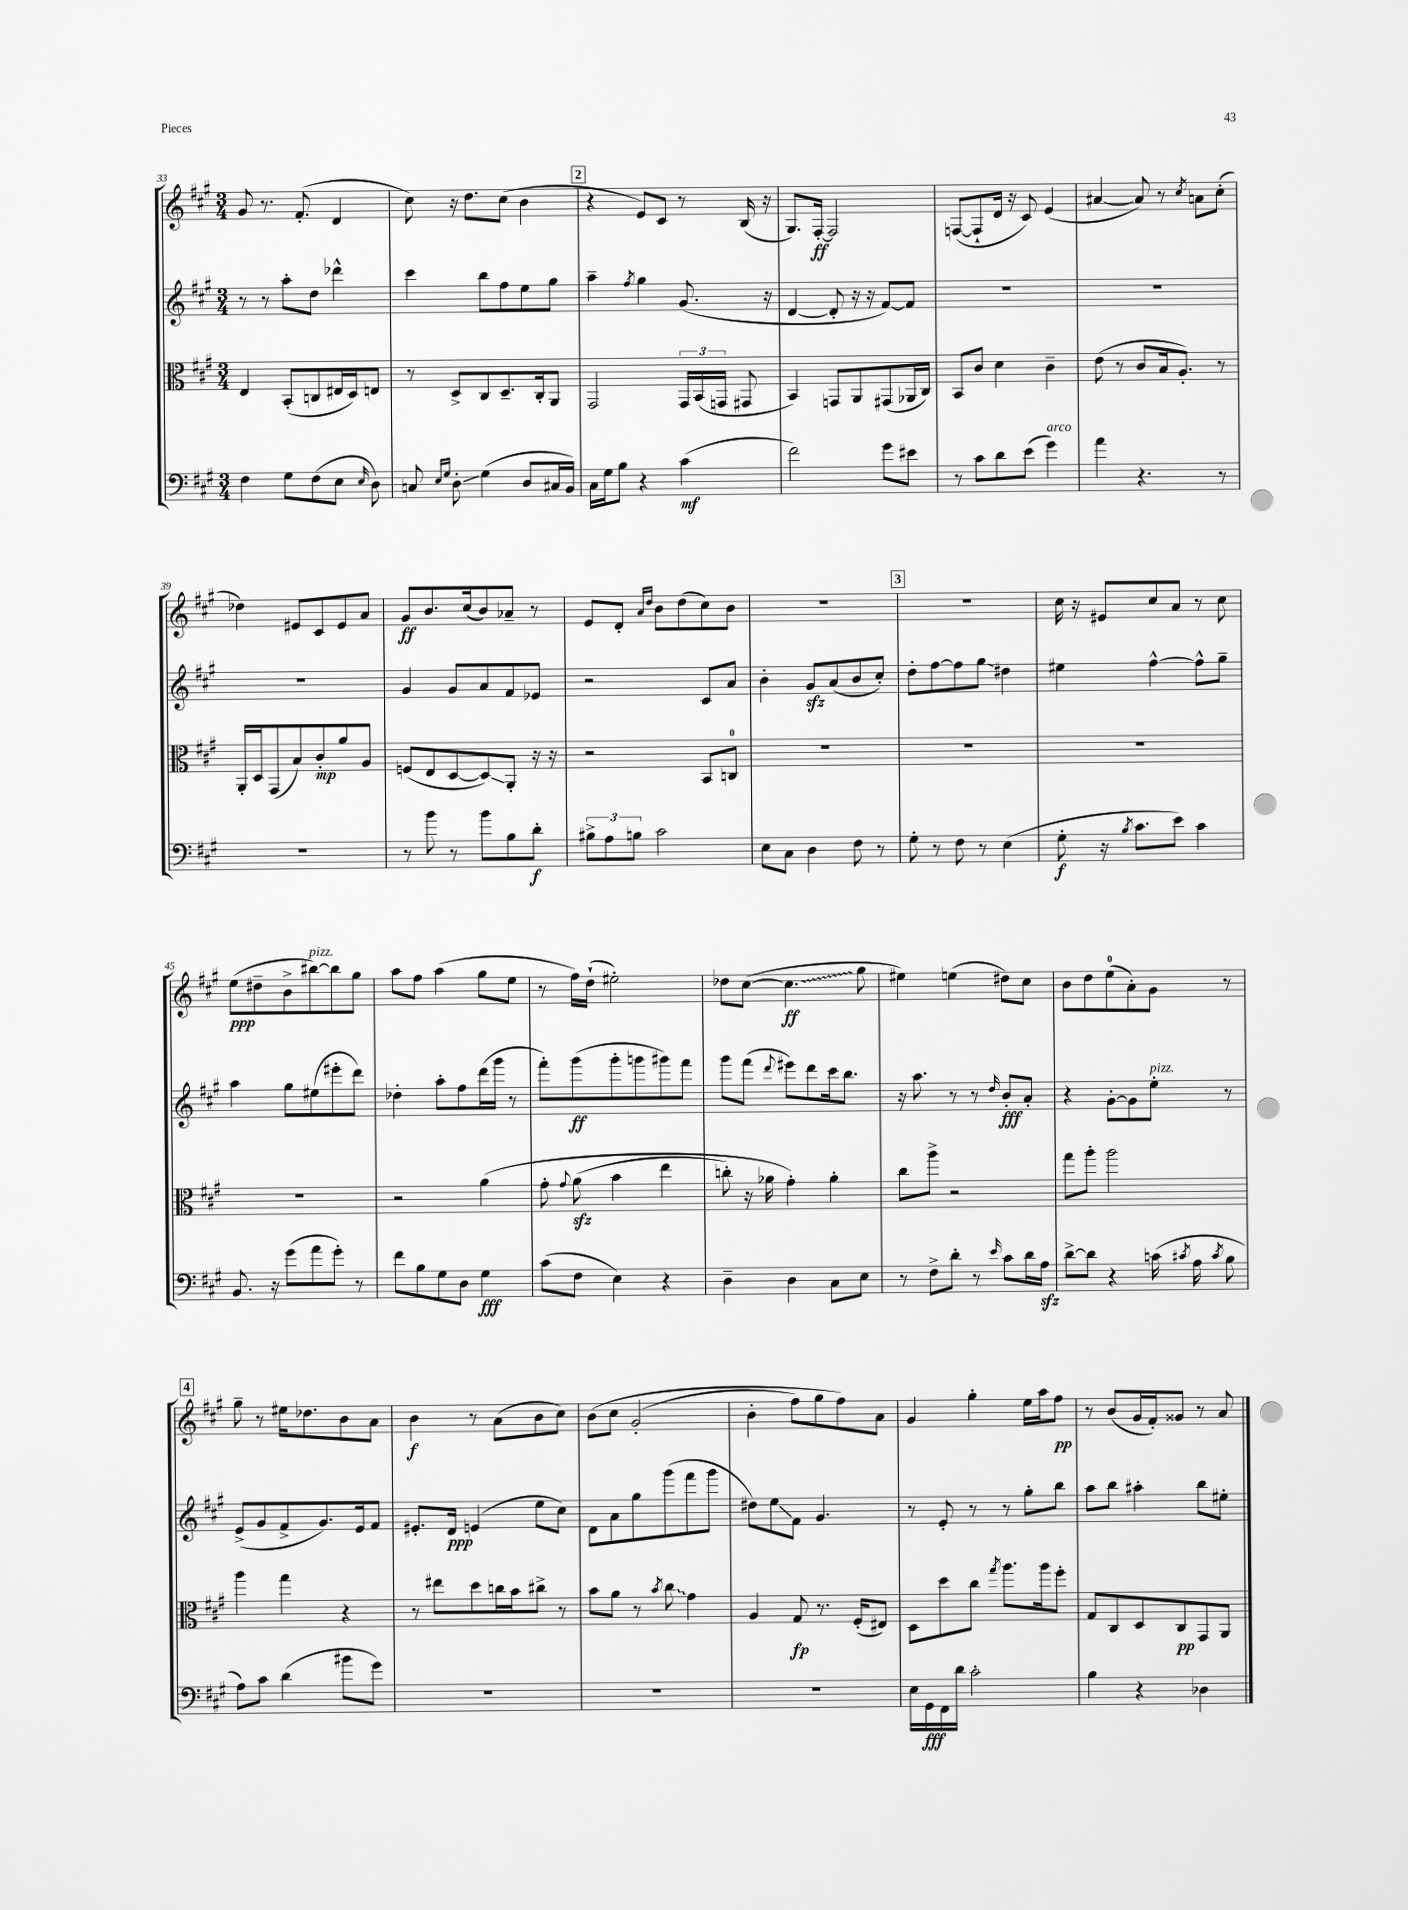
<<
\new StaffGroup <<
\new Staff = "s0" {
    \clef treble \key a \major \numericTimeSignature \time 3/4
    \autoBeamOff gis'8 r8. fis'8.-.( d'4 |
    cis''8) r16 d''8.[ cis''8]( b'4 |
    \mark \markup { \box "2" } r4 e'8[) cis'8] r8 b16( r16 |
    gis8.[) fis16]~-.\ff fis2 |
    f8[~( f8-! d'16] r16 cis'8) e'4( |
    ais'4~ ais'8) r8 \acciaccatura { cis''8 } a'8[ cis''8]-.( |
    des''4) eis'8[ cis'8 eis'8 a'8] |
    gis'8[\ff b'8. cis''16( b'8) aes'8]-- r8 |
    e'8[ d'8]-. \grace { a'16[ d''16] } b'8[ d''8( cis''8) b'8] |
    R2. |
    \mark \markup { \box "3" } R2. |
    cis''16 r16 eis'8[ cis''8 a'8] r8 cis''8 |
    e''8[\ppp( dis''8-- b'8-> bis''8~^\markup { \italic "pizz." }) bis''8 gis''8] |
    a''8[ fis''8] a''4( gis''8[ e''8] |
    r8 fis''16[) d''16]-!( eis''2-.) |
    des''8[ cis''8]~( \once \override Glissando.style = #'zigzag cis''4.\glissando\ff gis''8 |
    eis''4) e''4( dis''8[) cis''8] |
    b'8[ d''8 e''8-0( a'8-.) gis'8] r8 |
    \mark \markup { \box "4" } gis''8-- r8 eis''16[ des''8. b'8 a'8] |
    b'4\f r8 a'8[( b'8 cis''8]) |
    b'8[\( cis''8] gis'2-.( |
    b'4-. fis''8[) gis''8 fis''8\) a'8] |
    gis'4 gis''4-. e''16[ a''16 fis''8]\pp |
    r8 b'8[( gis'16 fis'16-.) gisis'8] r8 a'8 \bar "|." |
}
\new Staff = "s1" {
    \clef treble \key a \major \numericTimeSignature \time 3/4
    \autoBeamOff r8 r8 a''8[-. d''8] des'''4-^ |
    cis'''4 b''8[ fis''8 e''8 gis''8] |
    \mark \markup { \box "2" } a''4-- \acciaccatura { fis''8 } gis''4 gis'8.( r16 |
    d'4~ d'8-. r16 r16 fis'8[~) fis'8] |
    R2. |
    R2. |
    R2. |
    gis'4 gis'8[ a'8 fis'8 ees'8] |
    r2 cis'8[ a'8] |
    b'4-. gis'8[\sfz a'8( b'8 cis''8]-.) |
    \mark \markup { \box "3" } d''8[-. fis''8~ fis''8 gis''8]\glissando dis''4 |
    eis''4 fis''4~-^ fis''8[-^ gis''8]-- |
    a''4 gis''8[ eis''8( eis'''8-. d'''8]) |
    des''4-. a''8[-. fis''8 d'''16( gis'''16] r8 |
    fis'''8[-.) gis'''8\ff( gis'''8-. g'''8 gis'''8) fis'''8] |
    gis'''8[ fis'''8]( \appoggiatura { d'''8 } eis'''8[) d'''8 cis'''16 b''8.] |
    r16 a''8. r8 r8 \grace { d''16 } b'8[-.\fff a'8]-. |
    r4 gis'8[~-. gis'8 e''8]-.^\markup { \italic "pizz." } r8 |
    \mark \markup { \box "4" } e'8[->( gis'8 fis'8-> gis'8.) e'16 fis'8] |
    eis'8.[-. d'16]\ppp e'4( e''8[ cis''8]) |
    d'8[ a'8 gis''8 gis'''8( fis'''8 gis'''8] |
    dis''8[) e''8\glissando fis'8] gis'4. |
    r8 e'8-. r8 r8 gis''8[-. b''8] |
    a''8[ b''8] ais''4-. b''8[ eis''8]-. \bar "|." |
}
\new Staff = "s2" {
    \clef alto \key a \major \numericTimeSignature \time 3/4
    \autoBeamOff e4 b,8[-.( c8 eis16 d16) e8] |
    r8 d8[-> cis8 d8.-- cis16-. a,8] |
    \mark \markup { \box "2" } gis,2 \tuplet 3/2 { gis,16[ b,16( g,16] } gis,8 |
    b,4) g,8[ a,8 gis,8( aes,16 cis16]) |
    b,8[ cis'8] d'4 cis'4-- |
    e'8( r8 cis'8[ b16 a8.]-.) r8 |
    a,16[-. d16 gis,8( b8) cis'8-.\mp a'8 a8] |
    f8[( e8 d8~ d8\glissando) a,8]-. r16 r16 |
    r2 b,8[ c8]-0 |
    R2. |
    \mark \markup { \box "3" } R2. |
    R2. |
    R2. |
    r2 a'4\( |
    gis'8-. \appoggiatura { gis'8 } a'8\sfz( b'4 e''4 |
    c''8-.) r16 aes'16 gis'4-.\) aes'4-. |
    cis''8[ a''8]-> r2 |
    gis''8[ a''8]-. a''2 |
    \mark \markup { \box "4" } a''4 gis''4 r4 |
    r8 eis''8[ d''8 c''16 b'16 cis''8]-> r8 |
    b'8[ a'8] r8 \acciaccatura { b'8 } \once \override Glissando.style = #'zigzag cis''8\glissando gis'4 |
    a4 gis8\fp r8. fis16[-.( eis8]) |
    d8[ d''8 cis''8] \acciaccatura { gis''8 } a''8.[ a''16 fis''8]-. |
    gis8[ cis8 d8 cis8\pp gis,8 a,8] \bar "|." |
}
\new Staff = "s3" {
    \clef bass \key a \major \numericTimeSignature \time 3/4
    \autoBeamOff fis4 gis8[ fis8( e8] \grace { e16 } d8) |
    c8 \grace { e16[ gis16] } d8-.\glissando gis4( d8[ cis16 b,16]) |
    \mark \markup { \box "2" } cis16[ gis16 b8] r4 cis'4\mf( |
    fis'2) gis'8[ eis'8] |
    r8 cis'8[ d'8 e'8]( gis'4^\markup { \italic "arco" }) |
    a'4 r4. r8 |
    R2. |
    r8 b'8 r8 b'8[ b8 d'8]-.\f |
    \tuplet 3/2 { bis8[-> a8 b8] } cis'2 |
    e8[ cis8] d4 fis8 r8 |
    \mark \markup { \box "3" } gis8-. r8 fis8 r8 e4( |
    gis8-.\f r16 \acciaccatura { b8 } cis'8.[ e'8]) cis'4 |
    b,8. r16 gis'8[( a'8 gis'8]-.) r8 |
    fis'8[ b8 gis8 d8] gis4\fff |
    cis'8[( fis8] e4) r4 |
    d4-- d4 cis8[ e8] |
    r8 fis8[-> d'8]-. r8 \grace { e'16 } cis'8[ d'16 a16]\sfz |
    d'8[~-> d'8] r4 c'16( \acciaccatura { cis'8 } a16 \acciaccatura { cis'8 } b8 |
    \mark \markup { \box "4" } a8[) cis'8] d'4( bis'8[ gis'8]) |
    R2. |
    R2. |
    R2. |
    e16[ gis,16\fff fis,16 d'16] cis'2-. |
    b4 r4 des4 \bar "|." |
}
>>
>>
\layout { \context { \Score currentBarNumber = #33 } }
